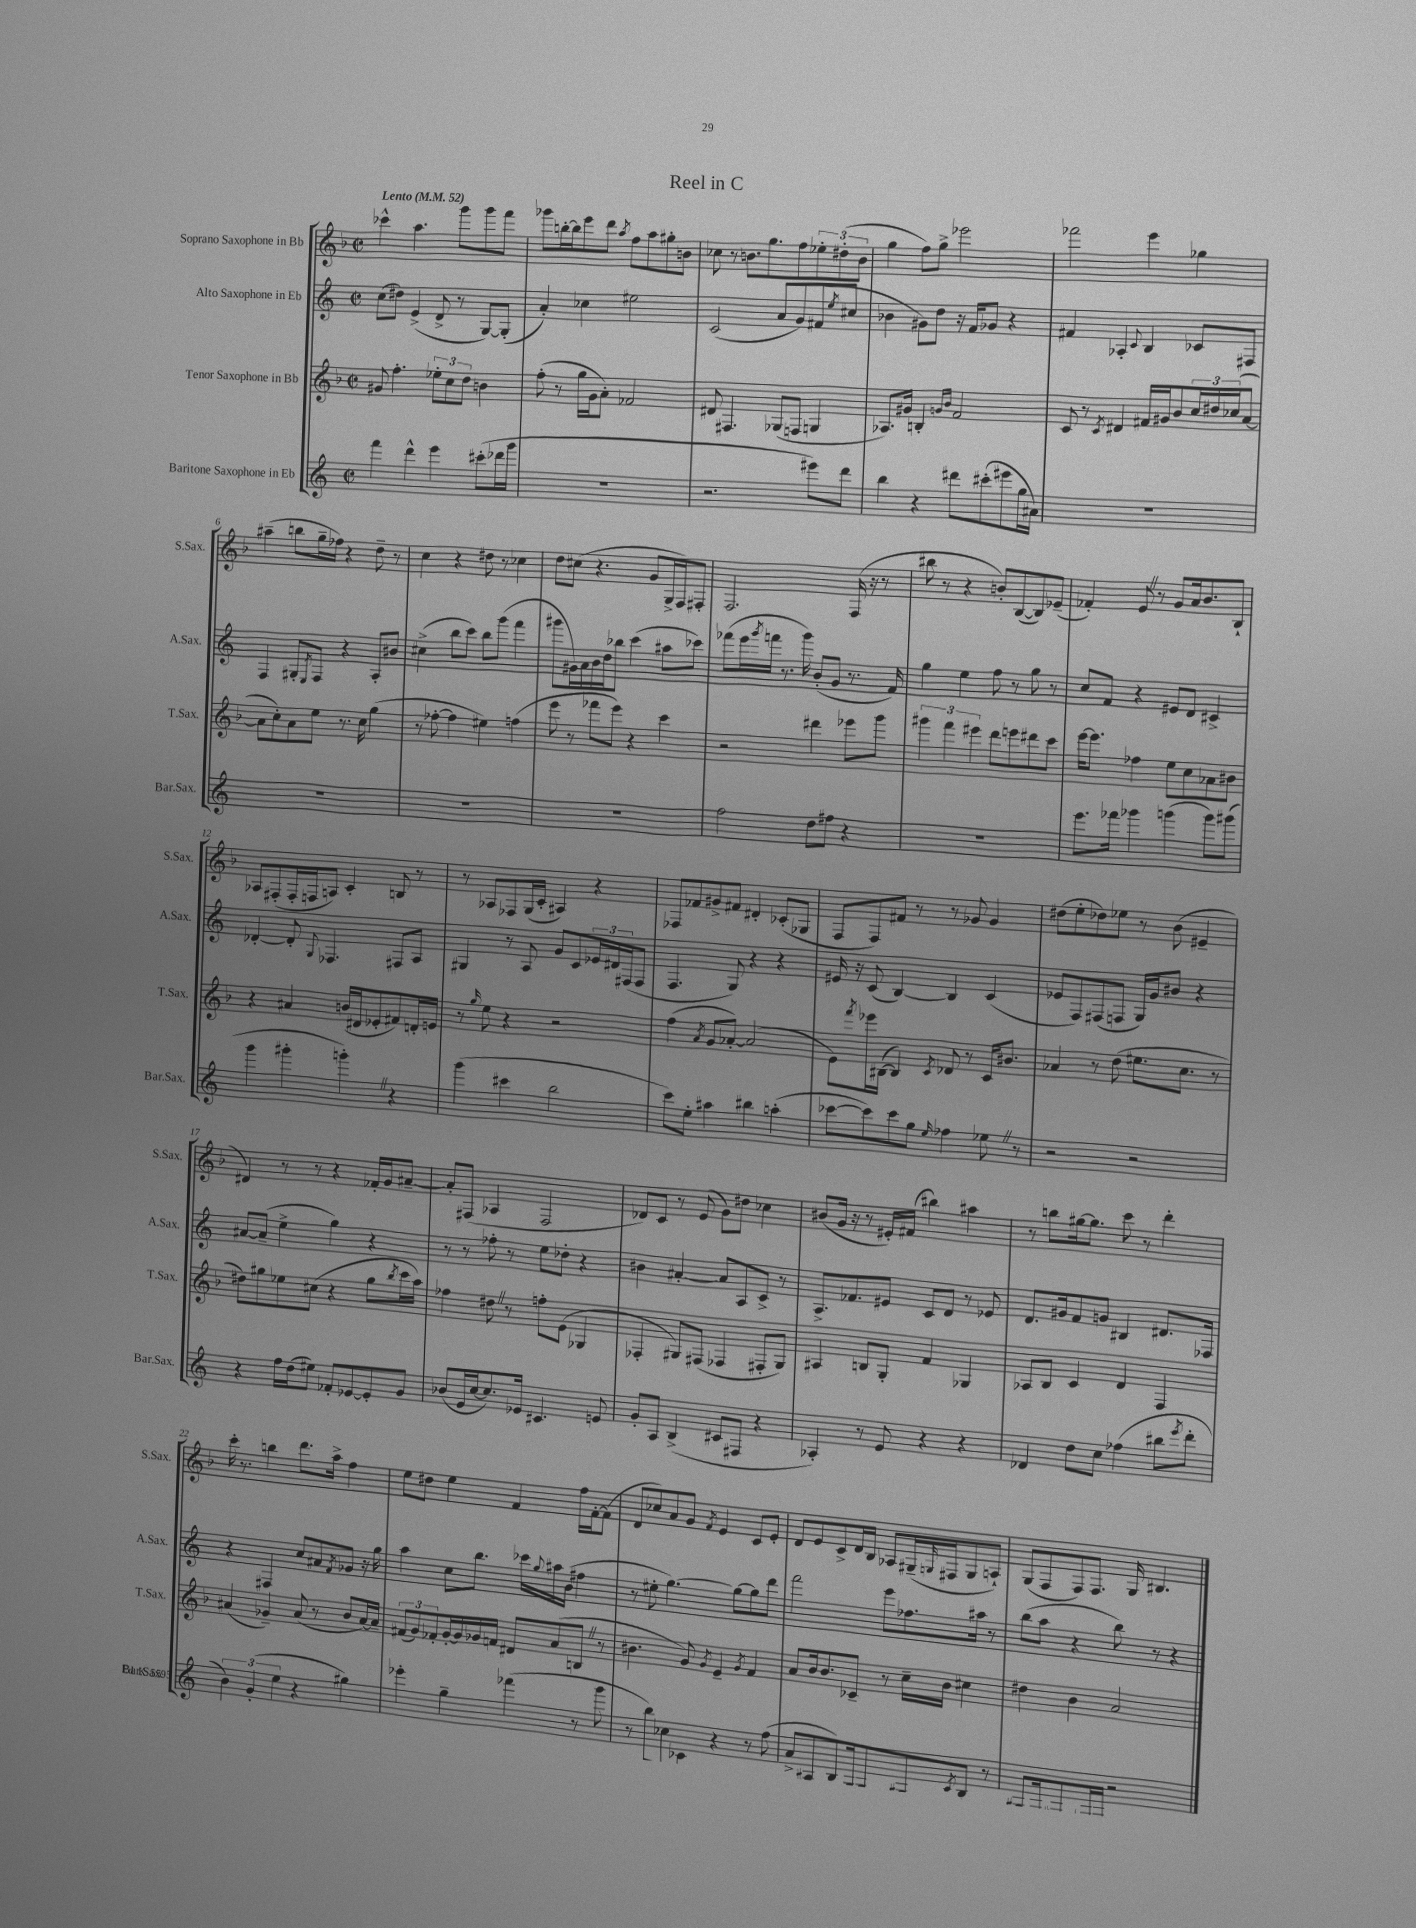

**kern	**kern	**kern	**kern
*staff4	*staff3	*staff2	*staff1
*clefG2	*clefG2	*clefG2	*clefG2
*k[]	*k[b-]	*k[]	*k[b-]
*M2/2	*M2/2	*M2/2	*M2/2
*met(c|)	*met(c|)	*met(c|)	*met(c|)
*MM52	*MM52	*MM52	*MM52
4fff\	8g#/	(8cc\L	4ccc-^^\
.	4.ff'\	8dd#\J)	.
4ddd^^\	.	(4e^/	4.aa\
4eee\	12ee-'\L	8d^/	.
.	12cc\	.	.
.	.	8r	8ggg\L
.	12dd\J	.	.
(8ccc#'\L	4b\	[8G/L)	8ggg\
16ddd-\L	.	(8G'/]J	8fff\J
16ggg\JJ	.	.	.
=	=	=	=
1r	(8ff'\	4a'/)	8ggg-\L
.	8r	.	[16bb'\L
.	.	.	16bb\]J
.	16gg\LL	4cc-\	8eee\
.	16g\J	.	.
.	8a'\J)	.	8ddd\J
.	.	.	8qaa/
.	2f-/	2ee#\	8ff\L
.	.	.	8aa\
.	.	.	8gg#'\
.	.	.	8b\J
=	=	=	=
2.r	8d#/	(2c/	8cc-\
.	4.F#/	.	8r
.	.	.	8.b\L
.	.	.	8.gg\
.	(8G-/L	8a/L	.
.	8F/J	8g/)	8ff\
8eee#\L)	4G/	(8f#/	12ee-'\
.	.	.	(12dd#'\
.	.	8qee/	.
8ddd\J	.	8cc#/J	.
.	.	.	12b\J
=	=	=	=
4bb\	8.A-/L)	4b-\	4gg\
.	16g#/Jk	.	.
4r	4B'/	8g#\L)	8ff\L)
.	.	8dd\J	8gg^\J
.	16qqg/LL	.	.
.	16qqb-/JJ	.	.
8ddd#\L	2f/	16r	2eee-\
.	.	16f/LK	.
(8ccc#'\	.	8g-/J	.
8eee#\	.	4r	.
16gg\L	.	.	.
16a#\JJ)	.	.	.
=	=	=	=
1r	8c/	4f#/	2fff-\
.	8r	.	.
.	8qc/	.	.
.	4d#/	4A-'/	.
.	.	8qqc/	.
.	16f#/LL	4B/	4eee\
.	16g#/J	.	.
.	8b-/	.	.
.	24cc/L	8c-/L	4gg-\
.	24dd#/	.	.
.	(24cc-/J	.	.
.	[8a/J	8F#/J	.
=	=	=	=
1r	8a\]L	4F/	(4aa#~\
.	8cc'\)	.	.
.	8a\	8G#'/L	8bb\L
.	.	8qE/	.
.	8ee\J	8F/J	16gg~\L
.	.	.	16ff-\JJ)
.	8.r	4r	4r
.	16cc\	.	.
.	(4gg\	8A'/L	8dd~\
.	.	8b#/J	8r
=	=	=	=
1r	8r	(4cc#^\	4cc\
.	[8ff-'\	.	.
.	4ff-\]	8bb\L	4r
.	.	8ccc\J)	.
.	4ee#\)	8bb\L	8dd#\
.	.	(8ggg\J	8r
.	(4ff\	4fff\	4cc-\
=	=	=	=
1r	8eee\	8ggg#\L	8dd\L
.	8r	16g#\L)	(8cc#\J
.	.	16a\	.
.	8fff-\L	16b\	4.r
.	.	16dd\J	.
.	8eee\J)	8bb-\J	.
.	4r	(4ccc\	.
.	.	.	8g/L
.	4ccc\	8aa#\L	16G^/L
.	.	.	16F/J)
.	.	8ccc-\J)	8F#'/J
=	=	=	=
2ff\	2r	(8fff-\L	2.F/
.	.	16eee\L	.
.	.	8qggg/	.
.	.	16fff\JJ	.
.	.	8.r	.
.	.	16ggg\)	.
8dd\L	4ddd#\	(8b'/L	.
8ff#\J	.	8g/J	.
4r	8eee-\L	8.r	(16F/
.	.	.	16r
.	8ggg\J	.	8r
.	.	16f/)	.
=	=	=	=
1r	6ggg#\	4gg\	8bb#\
.	.	.	8r
.	6fff\	.	.
.	.	4ee\	4r
.	6eee#\	.	.
.	8ddd\L	8ff\	8b'/L)
.	8eee\	8r	([8B-/
.	8ddd#\	8gg\	8B-/])
.	8ccc\J	8r	(8e-~/J
=	=	=	=
8.eee\L	[16eee\LK	8cc/L	4f-'/)
.	8.eee\]J	.	.
.	.	8f/J	.
16fff-\Jk	.	.	.
4ggg-\	4ff-\	4r	8e/
.	.	.	8r
(4ggg\	8ee\L	8e#/L	8g/L
.	8cc\	8d/J	16a/k
.	.	.	8.b-/
8ggg\L)	8a-\	4c#^/	.
(8ggg#\J	8b#\J	.	8B-`/J
=	=	=	=
4ggg\	4r	[4d-'/	8A-/L
.	.	.	(8F#'/
4ggg#'\	4a#/	8d-'/]	16F#'/L
.	.	.	16F/J
.	.	8qqG/	.
.	.	4.F-/	8A/J)
4ggg'\)	(16b/LL	.	4c'/
.	16d#/J	.	.
.	8e-'/	.	.
4r	8f#/)	8F#/L	8B/
.	16d'/L	8A/J	8r
.	16e/JJ	.	.
=	=	=	=
(4ggg\	8r	4G#/	8r
.	16qqgg/	.	.
.	8ee\	.	8A-/L
4ccc#\	4r	8r	8F-/
.	.	8A/	(16G/L
.	.	.	16c'/JJ
2bb\	2r	8g/L	4A#/)
.	.	8c/	.
.	.	24e-/L	4r
.	.	24d#/	.
.	.	(24F#/J	.
.	.	8F#/J	.
=	=	=	=
8ccc\L)	(4ff\	4.F/	8F-/L
8ee'\J	.	.	8f-/
.	8qa/	.	.
4aa#\	8g/L	.	8g#^/
.	[8a-'/J)	8G/)	8f#/J
4bb#\	(2a-/]	4r	4d#'/
(4aa'\	.	4r	(8c-'/L
.	.	.	8G-/J
=	=	=	=
[8ccc-\L	8e\L)	16e#/	8F/L
.	.	16r	.
.	8qfff/	.	.
8ccc-\])	16eee-\L	(8c/	8F/)
.	([16B#\JJ	.	.
8ccc-\	4B#/])	[4B/)	8f#/J
8gg\J	.	.	8r
16qqee/	8qc/	.	.
4ff-\	8d-/	4B/]	8r
.	8r	.	8g-/
8ee-\	16c/LK	(4c/	4g-/
.	8.b#/J	.	.
8r	.	.	.
=	=	=	=
2r	4a-/	8e-/L	(8dd#\L
.	.	8F/)	8ee'\
.	8r	(8F#/	8dd-\)
.	(8dd\	8F/J	8ee-\J
2r	8.ee#\L	16G/LL)	8r
.	.	16g/J	.
.	.	8b#/J	(8b-\
.	8.cc\J	.	.
.	.	4r	4e#~/
.	8r	.	.
=	=	=	=
4r	8dd#\L)	[8a#/L	4d#/)
.	8gg#\	(8a#~/]J	.
16ff\LL	8ee-\	4ee^\	8r
(16dd\J	.	.	.
8ee#\J)	(8cc#\J	.	8r
8f-'/L	4r	4gg\)	4r
[8e-/	.	.	.
8e-'/]	8gg#\L	4r	16f-'/LL
.	.	.	16g/J
.	8qbb-/	.	.
8g/J	16ccc\L	.	[8a#~/J
.	16aa\JJ)	.	.
=	=	=	=
(8b-/L	4ff-\	8r	8a#'/]L
16e/L	.	8r	(8F#/J
[16cc/J	.	.	.
8.cc/])	8dd#\	8ff-'\	4A-/
.	8r	8r	.
16e-/Jk	.	.	.
4.c#/	8ff'\L	8ee\L	2F#/
.	(8e\J	8dd-'\J	.
.	4G-/	4r	.
8e/	.	.	.
=	=	=	=
8g'/L	4F-'/	4b#\	8d-/L)
8A/J	.	.	8c/J
(4B^/	8G#/L)	[4a#'/	8r
.	(8F#/J	.	(8e/
8c#/L	4F-/	8a#/]L	8g\L)
8F#/J	.	8A/	8dd#\J
4r	8F#'/L	8c^/J	4cc-\
.	8G#/J)	8r	.
=	=	=	=
4A-'/)	4A#/	8.A^/L	(8b#/L
.	.	.	16g/Jk
.	.	8.f-/	16r
8r	8B/L	.	8r
8e/	8G'/J	8e#/J	16e#'/LL)
.	.	.	(16f#/JJ
4r	4f/	8c/L	4bb#\)
.	.	8d/J	.
4r	4G-/	8r	4aa#\
.	.	8e-/	.
=	=	=	=
4d-/	8A-/L	8.d/L	8r
.	8B-/J	.	8bb\L
.	.	16g#/k	.
8dd\L	4c/	8f/	[16gg#\k
.	.	.	8.gg#\]J
8cc\J	.	8g/J	.
(4ff-\	4d/	4B#/	8ccc\
.	.	.	8r
8bb#\L	4F/	8.d#/L	4ddd'\
8qeee/	.	.	.
8ddd'\J	.	.	.
.	.	16F-/Jk	.
=	=	=	=
6b\)	(4a#/	4r	16ccc'\
.	.	.	8.r
(6g'/	.	.	.
.	4g-~/)	4F#/	4bb\
6ee\	.	.	.
4r	(8a#/	8cc/L	8.ddd\L
.	8r	8a#/	.
.	.	.	16aa^\Jk
.	.	8qf/	.
4gg#\)	8b-/L	8g-/J	4ff\
.	[16a#/L)	16r	.
.	16a#~/]JJ	16gg\	.
=	=	=	=
4eee-'\	(12f#/L	4aa\	8ee\L
.	12g/)	.	.
.	.	.	8dd#\J
.	12f-'/	.	.
4gg~\	[16g'/L	8cc\L	4ee\
.	16g/]	.	.
.	16g-/	8.bb\J	.
.	16f/JJ	.	.
(4fff-\	8d#/L	.	4f/
.	.	16ccc-\LL	.
.	.	8qqgg/	.
.	(8a/	16aa#\	.
.	.	(16b\JJ	.
8r	8B/J	4ff#\	16ff\LL
.	.	.	[16f'\J
8ggg\	8r	.	(8f\]J
=	=	=	=
8r	4.b#\	8r	8d/L
8bb\L)	.	8ee#'\	8cc-/)
8cc-\	.	[4.gg\)	8a/
8c-\J	8g/)	.	8g/J
.	8qg/	.	8qf/
4r	4e~/	.	4e/
.	.	8gg\_L	.
.	8qg/	.	.
8r	4f/	8gg\]	8c/L
(8ff\	.	8ddd\J	8e'/J
=	=	=	=
8a^/L	8a/L	2fff\	8d/L
8A#/	16b-/k	.	8e/
.	8.b-/	.	.
8B/)	.	.	8c^/
[16G/k	8c-~/J	.	16d/L
8.G/]	.	.	16B-/JJ
.	8r	8eee\L	8A-/L
8G#~/	16cc~\LL	8.ff-\	(16G#~/L
.	.	.	16qqG/
.	16b-\JJ	.	16F#/J
8qc/	.	.	.
8B'/J	4cc#\	.	8G/
.	.	16aa#\Jk	.
8r	.	8r	8A`/J)
=	=	=	=
(8G#~/L	4dd#\	(8bb\L	(8G/L
16F/k	.	8aa\J	8F/
8.F#~/)	.	.	.
.	4b-\	4r	8F/)
16F~/L	.	.	8.F/J
16F/JJ	.	.	.
2r	2a/	8bb\)	.
.	.	.	16G/
.	.	8r	4.B#/
.	.	4r	.
==	==	==	==
*-	*-	*-	*-
